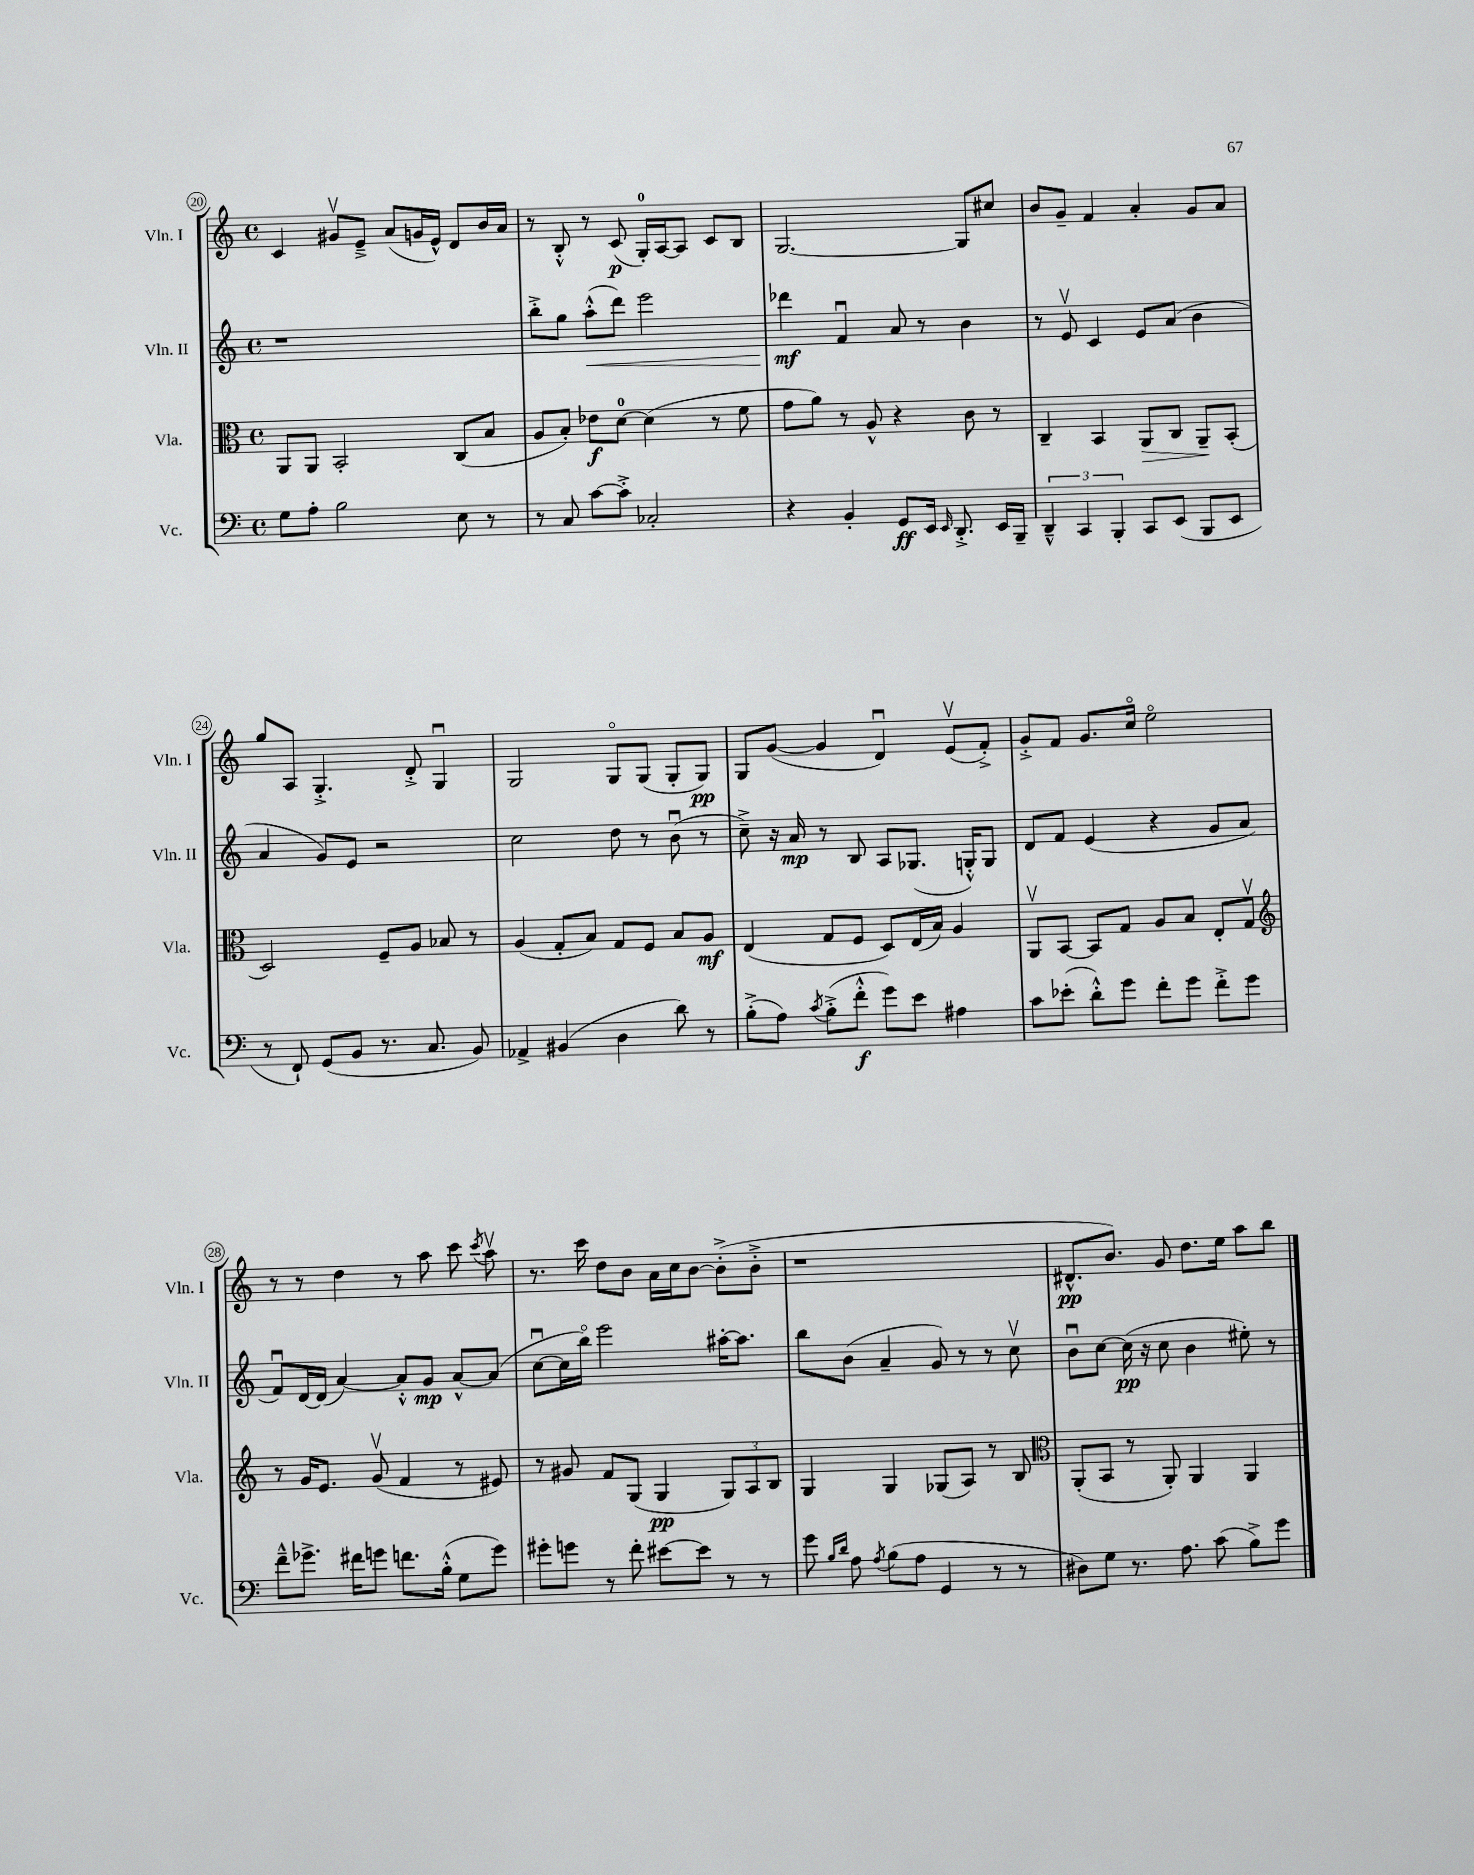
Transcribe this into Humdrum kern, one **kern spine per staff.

**kern	**kern	**kern	**kern
*staff4	*staff3	*staff2	*staff1
*clefF4	*clefC3	*clefG2	*clefG2
*k[]	*k[]	*k[]	*k[]
*M4/4	*M4/4	*M4/4	*M4/4
*met(c)	*met(c)	*met(c)	*met(c)
8G	8AA	1r	4c
8A'	8AA	.	.
2B	2BB'	.	8g#v
.	.	.	8e~^
.	.	.	(8a
.	.	.	16g
.	.	.	16e^^)
8E	(8C	.	8d
8r	8B	.	16b
.	.	.	16a
=	=	=	=
8r	8A	8bb'^	8r
8C	8B')	8gg	8B'^^
[8c	8e-	(8aa'^^	8r
8c'^]	[8d	8ddd)	(8c
2C-'	(4d]	2eee	16G')
.	.	.	[16A
.	.	.	8A]
.	8r	.	8c
.	8f	.	8B
=	=	=	=
4r	8g	4ddd-	[2.G
.	8a)	.	.
4BB'	8r	4fu	.
.	8A^^	.	.
8GG	4r	8a	.
16EE	.	8r	.
16qqEE	.	.	.
8.DD'^	.	.	.
.	8c	4b	8G]
16EE	8r	.	8cc#
16BBB~	.	.	.
=	=	=	=
6DD~^^	4C~	8r	8b
.	.	8ev	8g~
6CC	.	.	.
.	4BB	4c	4f
6BBB'	.	.	.
8CC	8AA	8e	4a'
(8EE	8C	(8a	.
8BBB	8AA~	4b	8g
8EE	(8BB'	.	8a
=	=	=	=
8r	2D)	4a	8gg
8FF`)	.	.	8A
(8GG	.	8g)	4.G'^
8BB	.	8e	.
8.r	8F~	2r	.
.	8A	.	8d'^
8.C	.	.	.
.	8B-	.	4Gu
8BB)	8r	.	.
=	=	=	=
4AA-^	(4A	2cc	2G
(4BB#	8G'	.	.
.	8B)	.	.
4D	8G	8dd	8Go
.	8F	8r	(8G
8d)	8B	(8bu	8G'
8r	8A	8r	8G)
=	=	=	=
(8B'^	(4E	8cc~^)	8G
8A)	.	16r	([8g
.	.	16a	.
8qc	.	.	.
(8B'^	8G	8r	4g]
8f'^^	8F	8B	.
8g)	8D)	8A	4du)
8e	(16E	(8.G-	.
.	16B)	.	.
4A#	4A	.	(8ev
.	.	16G'^^)	.
.	.	8G	8f'^)
=	=	=	=
8c	8AAv	8d	8g'^
(8e-'	[8BB	8f	8f
8d'^^)	8BB]	(4e	8.g
8g	8G	.	.
.	.	.	16cco
8f'	8A	4r	2eeo
8g	8B	.	.
8f'^	8E'	8g	.
8g	8Gv	8a	.
=	=	=	=
*	*clefG2	*	*
8f~^^	8r	8fu)	8r
8.g-^	16g	[16d	8r
.	8.e	(16d]	.
.	.	[4a)	4dd
16f#	.	.	.
8g	(8gv	.	.
8.f	4f	8a'^^]	8r
.	.	8g	8aa
(16B'^^	.	.	.
8G	8r	[8a^^	8ccc
.	.	.	8qccc
8g)	8e#)	(8a]	8aav
=	=	=	=
8g#'	8r	[8ccu	8.r
8g	8g#	16cc]	.
.	.	16bbo)	16ccc
8r	8f	2eee	8dd
8f'	(8G	.	8b
[8e#	4G	.	16a
.	.	.	16cc
8e#]	.	.	[8b
8r	12G)	[16aa#'	(8b'^]
.	.	8.aa#]	.
.	12A	.	.
8r	.	.	8b'^
.	12B	.	.
=	=	=	=
8g	4G	8bb	1r
16qqB	.	.	.
16qqd	.	.	.
8A	.	(8b	.
8qA	.	.	.
(8B	4G	4a~	.
8A	.	.	.
4GG	(8G-	8g)	.
.	8A)	8r	.
8r	8r	8r	.
8r	8B	8ccv	.
=	=	=	=
*	*clefC3	*	*
8D#)	(8AA'	8bu	8.d#^^
8G	8BB	[8cc	.
.	.	.	8.b)
8.r	8r	(16cc]	.
.	.	16r	.
.	8AA')	8cc	8g
8.A	.	.	.
.	4AA	4b	8.dd
(8c	.	.	.
.	.	.	16ee
8B^)	4AA	8ee#')	8aa
8g	.	8r	8bb
==	==	==	==
*-	*-	*-	*-
